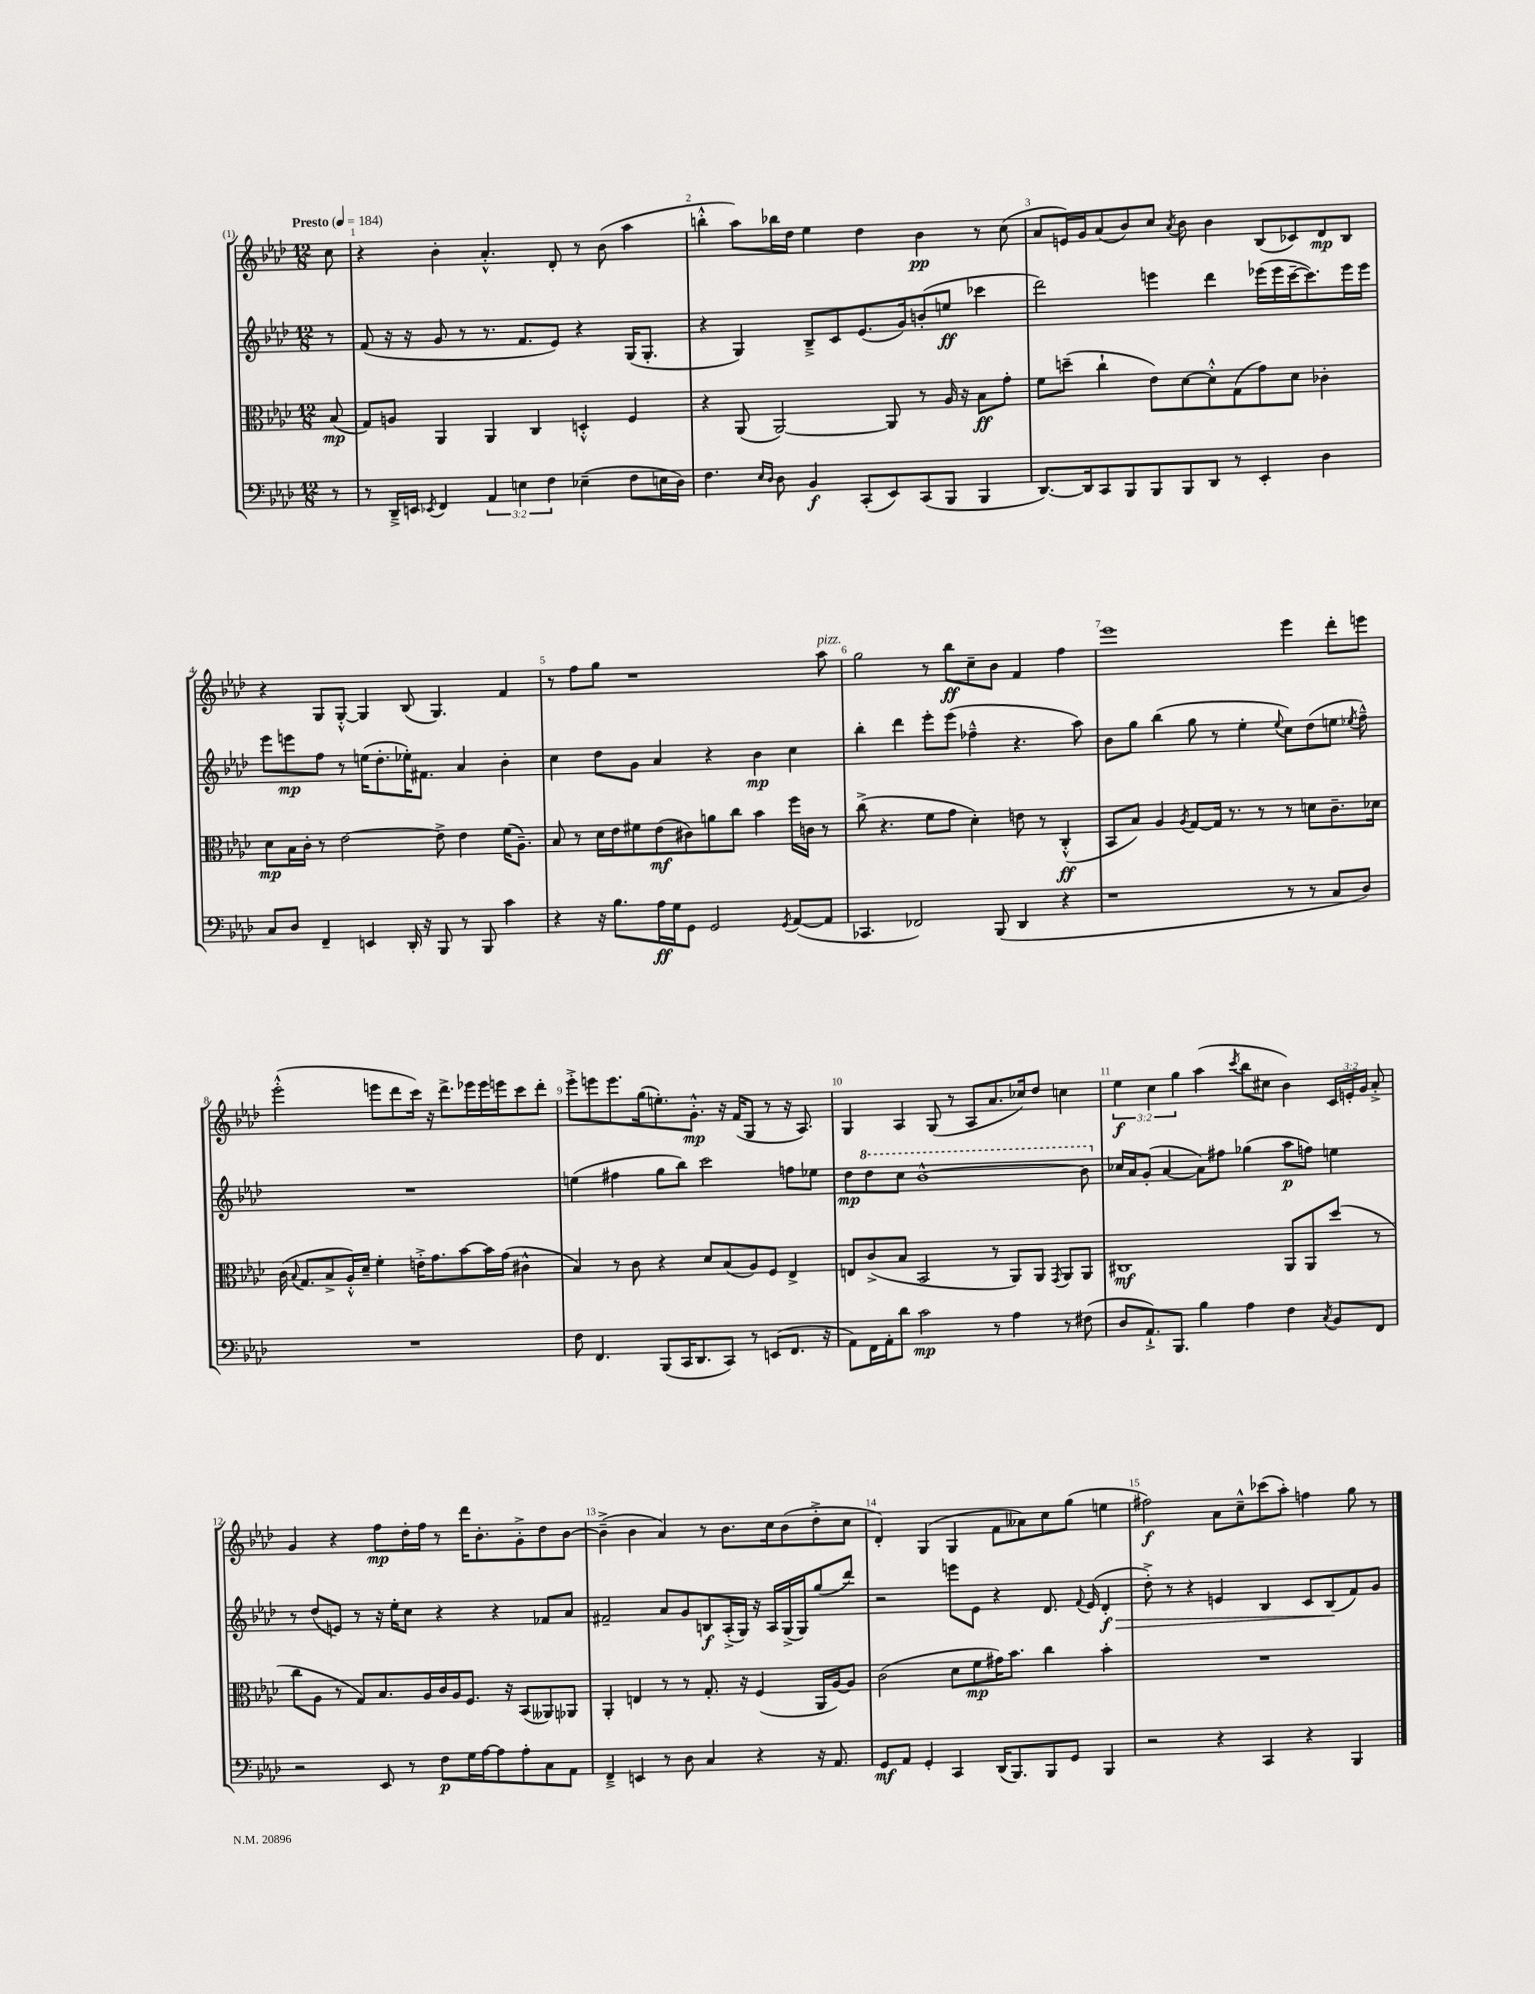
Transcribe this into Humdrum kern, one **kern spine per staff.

**kern	**kern	**kern	**kern
*staff4	*staff3	*staff2	*staff1
*clefF4	*clefC3	*clefG2	*clefG2
*k[b-e-a-d-]	*k[b-e-a-d-]	*k[b-e-a-d-]	*k[b-e-a-d-]
*M12/8	*M12/8	*M12/8	*M12/8
*MM184	*MM184	*MM184	*MM184
8r	(8B-	8r	8cc
=	=	=	=
8r	8G)	(8f	4r
16DD-~^	8A	16r	.
16EE	.	16r	.
8qEE-	.	.	.
4FF	4AA-	8g	4b-'
.	.	8r	.
6AA-	4AA-	8.r	4.a-'^^
6E	.	.	.
.	.	8.f	.
.	4C	.	.
6F	.	.	.
.	.	8e-)	8d-'
(4E-~	4D'^^	4r	8r
.	.	.	(8b-
8F	4F	(16G	4aa-
.	.	8.G'	.
16E	.	.	.
16D-)	.	.	.
=	=	=	=
4.F	4r	4r	4bb'^^
.	(8AA-	4G)	8aa-)
16qqE-	.	.	.
16qqD-	.	.	.
8D-	[2AA-)	.	16bb-
.	.	.	16dd-
4BB-	.	8B-~^	4ee-
.	.	8c	.
(8CC'	.	(8.e-	4dd-
8EE-)	8AA-]	.	.
.	.	16g)	.
(8CC	8r	(8b'	4b-
8BBB-	16A-	8ee	.
.	16r	.	.
4BBB-	8B-	4ccc-	8r
.	8g'	.	(8cc
=	=	=	=
[8.DD-)	8f	2ddd-)	8a-
.	(8dd~	.	16e)
16DD-]	.	.	16g
8CC	4cc`	.	(8a-
8BBB-	.	.	8b-)
8BBB-	8e-)	4eee	8cc
.	.	.	8qa-
8BBB-	[8d-	.	8b-
8DD-	8d-'^^]	4ddd-	4b-
8r	(8G	.	.
4EE-'	8g)	(16eee-	(8B-
.	.	16eee-	.
.	8d-	[16ccc~	8c-)
.	.	8.ccc])	.
4D-	4c-'	.	8d-
.	.	16eee-	8B-
.	.	16eee-	.
=	=	=	=
8C	8d-	8eee-	4r
8D-	16B-	8eee	.
.	16c'	.	.
4FF~	8r	8ff	8G
.	[2e-	8r	[8G'^^
4EE	.	(16ee	4G]
.	.	8.dd-'	.
16DD-'	.	16ee-')	(8B-
16r	.	8.f#	.
8BBB-	8e-^]	.	4.G)
8r	4e-	4a-	.
8BBB-	.	.	.
4c	(16f	4b-'	4f
.	8.A-~)	.	.
=	=	=	=
4r	8B-	4cc	8r
.	8r	.	8ff
16r	16d-	8dd-	8gg
8.B-	16e-	.	.
.	8f#	8g	1r
16A-	(8e-	4a-	.
16G	.	.	.
8GG	8c#)	.	.
2GG	8a	4r	.
.	8cc	.	.
.	4b-	4b-	.
8qGG	.	.	.
([8AA-	16ff	4cc	.
.	16c	.	.
8AA-]	8r	.	8aa-
=	=	=	=
4.CC-	(8cc^	4bb-'	2gg
.	4.r	.	.
.	.	4ddd-	.
2FF-)	.	.	.
.	8f	8eee-'	8r
.	8g	(8eee-	8bb-
.	4d-')	4ff-~^^	8cc~
(8BBB-	.	.	8b-
4DD-	8e	4.r	4f
.	8r	.	.
4r	(4C'^^	.	4ff
.	.	8aa-)	.
=	=	=	=
1r	8BB-	8b-	1eee-
.	8B-)	8gg	.
.	4A-	(4bb-	.
.	8qA-	.	.
.	[8G	8gg	.
.	16G]	8r	.
.	8.r	.	.
.	.	4ee-'	.
.	8r	.	.
.	.	8qqee-	.
8r	8r	8cc)	4eee-
8r	8d	(8dd-	.
8C	8.c~	8ee	8ddd-'
.	.	8qee-	.
8D-)	.	8ff~^^)	8eee
.	16d-	.	.
=	=	=	=
1.r	(16c	1.r	(2eee-'^^
.	8qqB-	.	.
.	8.G	.	.
.	8B-^	.	.
.	16A-'^^)	.	.
.	16d-~	.	.
.	4f'	.	8eee
.	.	.	8ddd-
.	16e'^	.	16ccc)
.	8.g	.	16r
.	.	.	8.ddd-^
.	[8b-	.	.
.	.	.	16eee-
.	16b-]	.	16eee-
.	(16g	.	16eee
.	4c#^^	.	8ccc
.	.	.	8ddd-'
=	=	=	=
8F	4B-)	(4ee	8eee-'^
4.FF	.	.	8eee
.	8r	4ff#	8.eee
.	8c	.	.
.	.	.	(16gg
(8BBB-	4r	8gg	8.ee')
16CC	.	8bb-)	.
8.DD-	.	.	8.g'^^
.	8d-	2ccc	.
8CC)	(8B-	.	16r
.	.	.	(16f
8r	8A-)	.	8G
(8EE	8F	.	8r
8.FF	4E-^	8ff	16r
.	.	.	8.A-)
.	.	8ee-	.
16r	.	.	.
=	=	=	=
8AA-)	8E	8dd-	4G
16FF	(8c^	8ddd-	.
16AA-'	.	.	.
8d-	8B-	8ccc	4A-
2c	2BB-	[1bb-^^	.
.	.	.	(8G
.	.	.	8r
.	.	.	8A-
8r	8r	.	8.a-
4A-	8AA-)	.	.
.	.	.	16cc-)
.	8AA-	.	8dd-
.	8qGG	.	.
8r	8AA-	.	4cc
(8F#	8AA-	8bb-]	.
=	=	=	=
8D-	1C#	16cc-	6ee-
.	.	16a-	.
8.AA-`^)	.	(8g'	.
.	.	.	6cc
.	.	[4a-	.
8.BBB-	.	.	.
.	.	.	6gg
4B-	.	8a-])	(4aa-
.	.	8ff#	.
.	.	.	8qccc
4A-	.	(4gg-	8bb-
.	.	.	8cc#
4F	8AA-	8aa-	4b-)
.	8AA-	8ff)	.
8qC	.	.	.
8BB-	(8dd-	4ee	24c
.	.	.	24e'
.	.	.	24g
8FF	8r	.	8a-'^
=	=	=	=
2r	8cc	8r	4g
.	8A-	(8dd-	.
.	8r	8e)	4r
.	8G)	8r	.
8EE-	8.B-	16r	8ff
.	.	16ee-'	.
8r	.	8cc	16dd-'
.	16A-	.	16ff
8F	16c	4r	8r
.	16A-	.	.
16G	8.F	.	16ddd-
[16A-	.	.	8.b-'
8A-]	.	4r	.
.	16r	.	.
8A-'	(8BB-	.	8g'^
8C	8AA--)	8f-	8dd-
8AA-	8AA-	8a-	[8b-
=	=	=	=
4FF~^	4AA-'	2f#~	(4b-~^]
4EE	4E	.	4b-
8r	8r	8a-	4a-)
8D-	8r	8g	.
4C	8.G'	8B	8r
.	.	(16A-'^	8.b-
.	16r	16G)	.
4r	(4F	16r	.
.	.	16A-	16cc
.	.	(16G^	(8b-
.	.	16G)	.
16r	16AA-	(8gg	8dd-'^
8.AA-	[16A-)	.	.
.	8A-]	8ddd-)	8cc
=	=	=	=
8GG	(2c	2r	4d-')
8AA-	.	.	.
4GG'	.	.	(4G
4CC	8d-	8eee	4G
.	8f	8e-	.
(16DD-	16g#)	4r	8f
8.BBB-)	8.b-	.	.
.	.	.	8a--)
8BBB-	4cc	8.d-	8cc
8GG	.	.	(8gg
.	.	8qqf	.
.	.	(16e-	.
4BBB-	4b-'	4d-'	4ee
=	=	=	=
2r	1.r	8dd-'^)	2ff#)
.	.	8r	.
.	.	4r	.
4r	.	4e	8a-
.	.	.	8cc~^^
4CC	.	4B-	(8ccc-
.	.	.	8aa-')
4r	.	8c	4ff
.	.	(8B-	.
4BBB-	.	8f)	8gg
.	.	8g	8r
==	==	==	==
*-	*-	*-	*-
